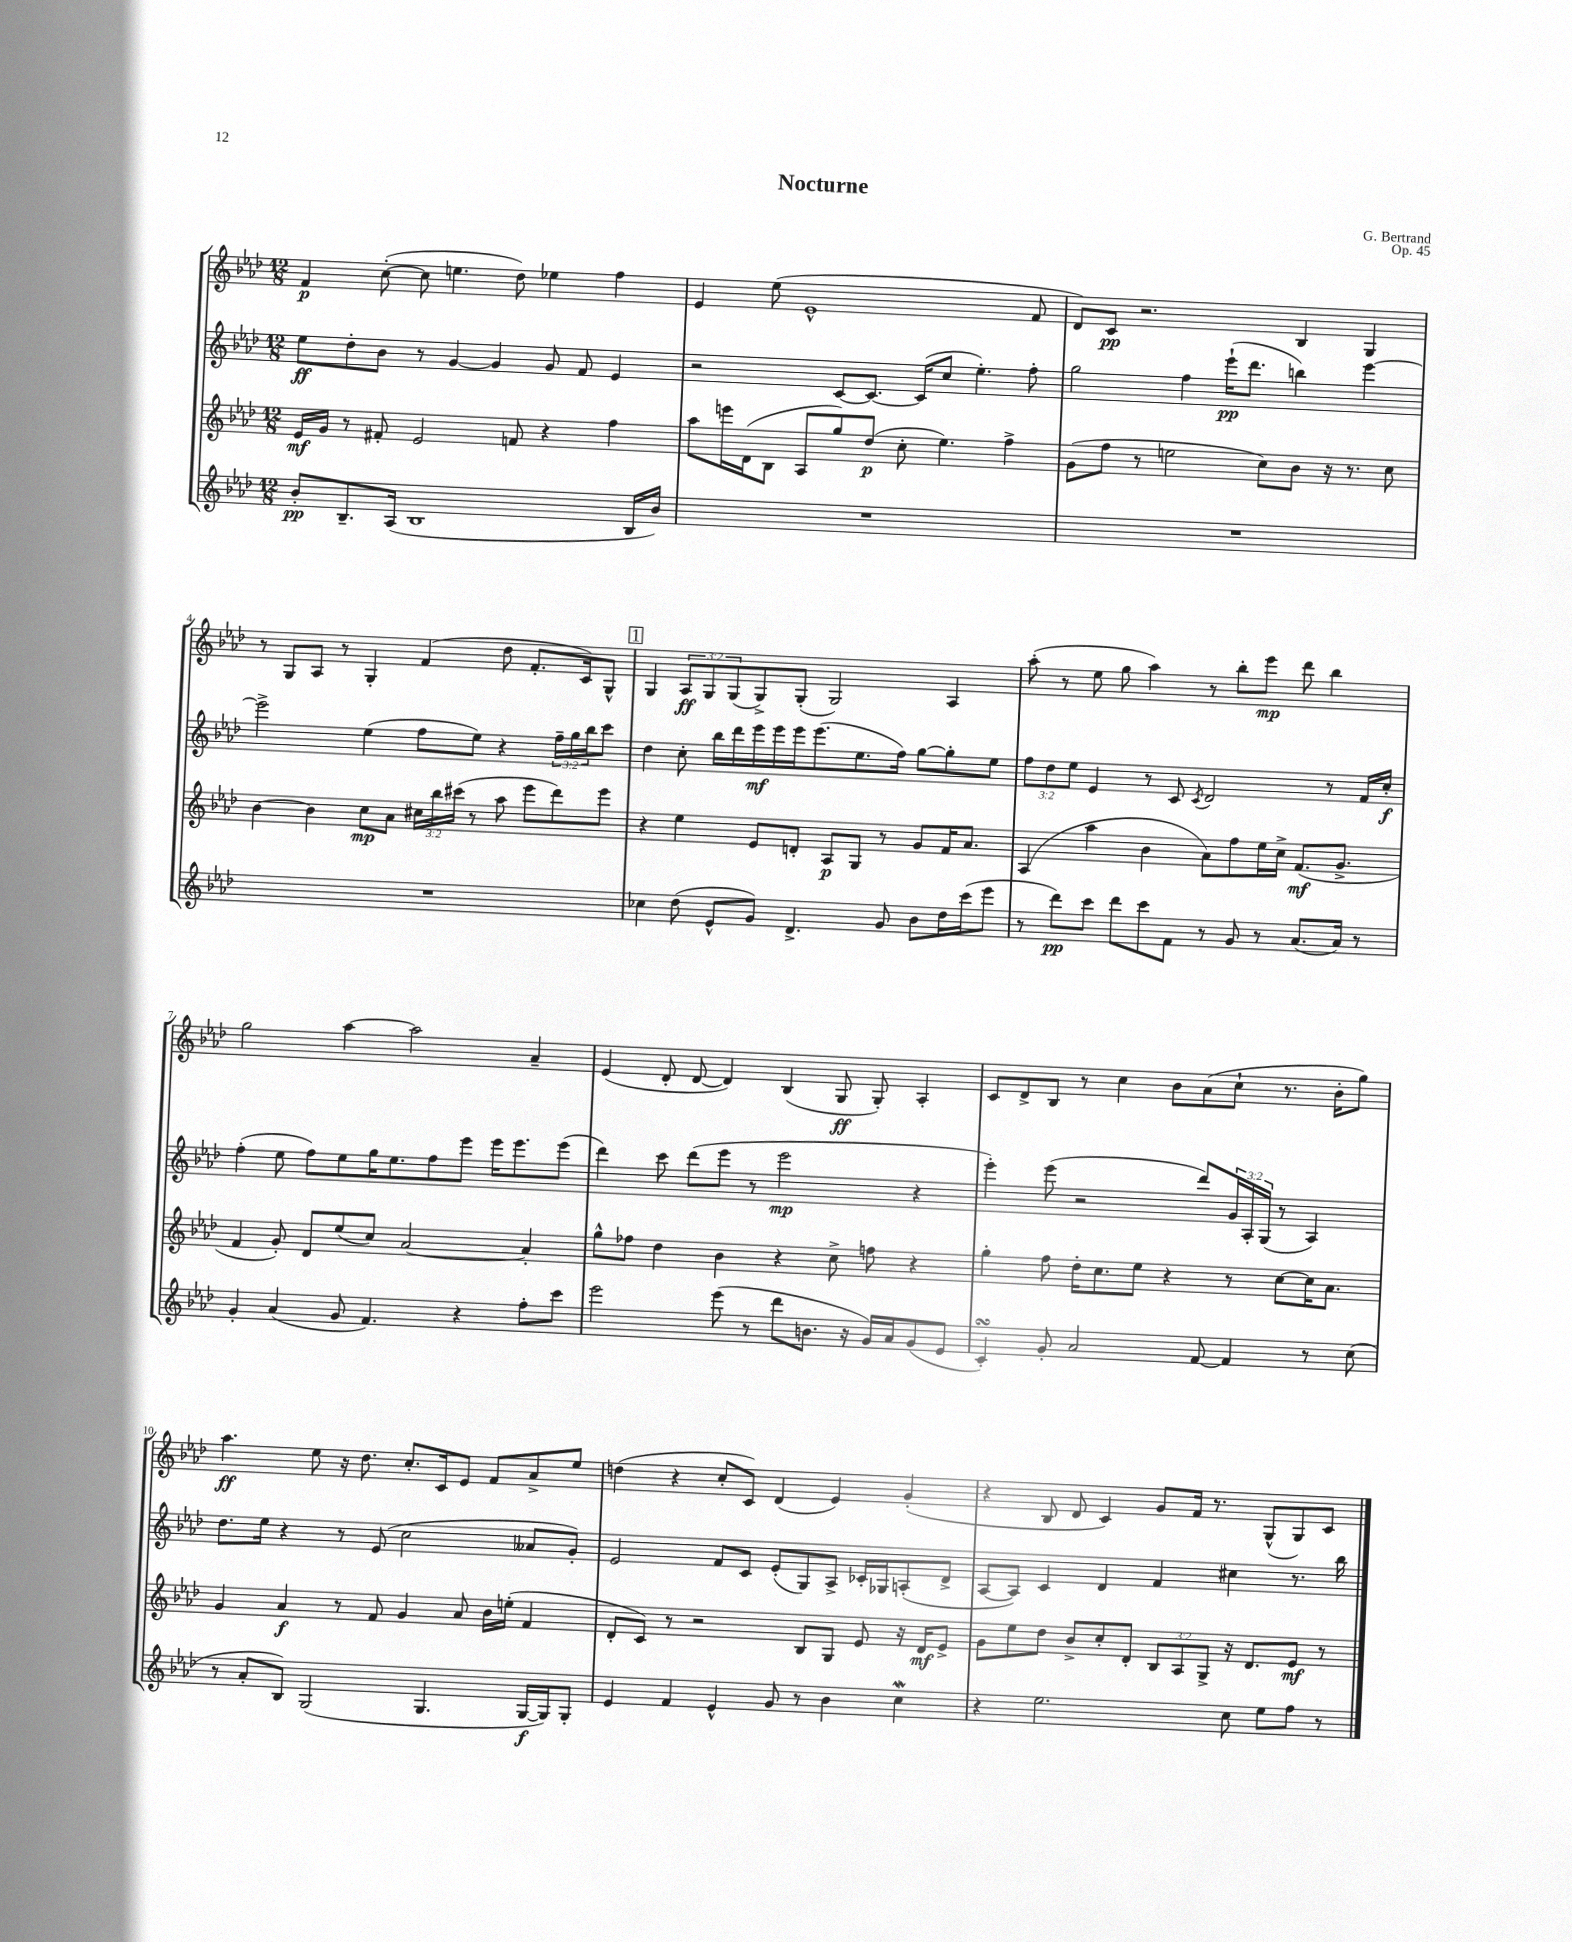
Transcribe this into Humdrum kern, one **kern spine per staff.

**kern	**dynam	**kern	**dynam	**kern	**dynam	**kern	**dynam
*part4	*part4	*part3	*part3	*part2	*part2	*part1	*part1
*staff4	*staff4	*staff3	*staff3	*staff2	*staff2	*staff1	*staff1
*clefG2	*	*clefG2	*	*clefG2	*	*clefG2	*
*k[b-e-a-d-]	*	*k[b-e-a-d-]	*	*k[b-e-a-d-]	*	*k[b-e-a-d-]	*
*M12/8	*	*M12/8	*	*M12/8	*	*M12/8	*
=1	=1	=1	=1	=1	=1	=1	=1
8b-'/L	pp	16e-/LL	mf	8ee-\L	ff	4f/	p
.	.	16g/JJ	.	.	.	.	.
8.B-~/	.	8r	.	8dd-'\	.	.	.
.	.	8f#X'/	.	8b-\J	.	([8cc'\	.
(16A-/Jk	.	.	.	.	.	.	.
1B-	.	2e-/	.	8r	.	8cc\]	.
.	.	.	.	[4g/	.	4.een\	.
.	.	.	.	4g/]	.	.	.
.	.	8fn/	.	.	.	8dd-\)	.
.	.	4r	.	8g/	.	4ee-X\	.
.	.	.	.	8f/	.	.	.
.	.	4ff\	.	4e-/	.	4ff\	.
16B-/LL	.	.	.	.	.	.	.
16b-/JJ)	.	.	.	.	.	.	.
=2	=2	=2	=2	=2	=2	=2	=2
1.r	.	8aa-\L	.	2r	.	4e-/	.
.	.	16eeen\L	.	.	.	.	.
.	.	(16d-\J	.	.	.	.	.
.	.	8B-\J	.	.	.	(8ee-\	.
.	.	8A-/L	.	.	.	1e-^^	.
.	.	8gg/)	.	[8c/L	.	.	.
.	.	(8dd-/J	p	8.c/J_	.	.	.
.	.	8cc'\	.	.	.	.	.
.	.	.	.	(16c/KL]	.	.	.
.	.	4.ee-\)	.	8cc/J	.	.	.
.	.	.	.	4.ee-'\)	.	.	.
.	.	4ff^\	.	.	.	.	.
.	.	.	.	8ff'\	.	8f/	.
=3	=3	=3	=3	=3	=3	=3	=3
1.r	.	(8g\L	.	2gg\	.	8d-/L)	.
.	.	8ff\J	.	.	.	8c/J	pp
.	.	8r	.	.	.	2.r	.
.	.	2een\	.	.	.	.	.
.	.	.	.	4ff\	.	.	.
.	.	.	.	(16eee-`\KL	pp	.	.
.	.	.	.	8.ddd-\J	.	.	.
.	.	8cc\L)	.	.	.	.	.
.	.	8b-\J	.	4bbn\)	.	4B-/	.
.	.	16r	.	.	.	.	.
.	.	8.r	.	.	.	.	.
.	.	.	.	[4eee-\	.	4G/	.
.	.	8cc\	.	.	.	.	.
!!LO:LB:g=z
=4	=4	=4	=4	=4	=4	=4	=4
1.r	.	[4b-\	.	2eee-^\]	.	8r	.
.	.	.	.	.	.	8G/L	.
.	.	4b-\]	.	.	.	8A-/J	.
.	.	.	.	.	.	8r	.
.	.	8cc\L	mp	(4ee-\	.	4G'/	.
.	.	8a-\J	.	.	.	.	.
.	.	24cc#X\LL	.	8ff\L	.	(4f/	.
.	.	24bb-\	.	.	.	.	.
.	.	(24ccc#X\JJ	.	.	.	.	.
.	.	8r	.	8ee-\J)	.	.	.
.	.	8aa-\	.	4r	.	8dd-\	.
.	.	8eee-\L	.	.	.	8.f'/L	.
.	.	8ddd-\)	.	24ff~\LL	.	.	.
.	.	.	.	24gg\	.	.	.
.	.	.	.	.	.	16c/k)	.
.	.	.	.	24bb-\J	.	.	.
.	.	8eee-\J	.	8ccc\J	.	8G^^/J	.
!!LO:REH:place=s1:t=1
=5	=5	=5	=5	=5	=5	=5	=5
4cc-X\	.	4r	.	4dd-\	.	4G/	.
(8dd-\	.	4ee-\	.	8cc'\	.	12A-/L	ff
.	.	.	.	.	.	12G/	.
8e-^^/L	.	.	.	16bb-\LL	.	.	.
.	.	.	.	.	.	(12G/	.
.	.	.	.	16ddd-\	.	.	.
8g/J)	.	8e-/L	.	16eee-\	mf	8G^/)	.
.	.	.	.	16eee-\	.	.	.
4.d-^/	.	8dn'/J	.	16eee-\J	.	(8G'/J	.
.	.	.	.	(8.eee-\	.	.	.
.	.	8A-/L	p	.	.	2G/)	.
.	.	8G/J	.	8.ee-\	.	.	.
8g/	.	8r	.	.	.	.	.
.	.	.	.	16ff\Jk)	.	.	.
8b-\L	.	8g/L	.	[8gg\L	.	.	.
16dd-\L	.	16f/K	.	8gg'\]	.	4A-/	.
(16ccc\J	.	8.a-/J	.	.	.	.	.
8eee-\J	.	.	.	8ee-\J	.	.	.
=6	=6	=6	=6	=6	=6	=6	=6
8r	.	(4A-/	.	12ff\L	.	(8aa-'\	.
.	.	.	.	12dd-\	.	.	.
8ddd-\L)	pp	.	.	.	.	8r	.
.	.	.	.	12ee-\J	.	.	.
8ccc\J	.	4aa-\	.	4e-/	.	8ee-\	.
8ddd-\L	.	.	.	.	.	8gg\	.
8ccc\	.	4b-\	.	8r	.	4aa-\)	.
8f\J	.	.	.	8c/	.	.	.
.	.	.	.	8qc/	.	.	.
8r	.	8a-\L)	.	2d-/	.	8r	.
8g/	.	8ff\	.	.	.	8bb-'\L	.
8r	.	16ee-\L	.	.	.	8eee-\J	mp
.	.	16cc^\JJ	.	.	.	.	.
(8.a-/L	.	(8.f/L	mf	.	.	8ddd-\	.
.	.	.	.	8r	.	4bb-\	.
16a-/Jk)	.	8.g^/J	.	.	.	.	.
8r	.	.	.	16f/LL	.	.	.
.	.	.	.	16cc'/JJ	f	.	.
!!LO:LB:g=z
=7	=7	=7	=7	=7	=7	=7	=7
4g'/	.	4f/	.	(4ff'\	.	2gg\	.
(4a-/	.	8g'/)	.	8ee-\	.	.	.
.	.	8d-/L	.	8ff\L)	.	.	.
8g/	.	(8ee-/	.	8ee-\	.	[4aa-\	.
4.f/)	.	8cc/J)	.	16gg\K	.	.	.
.	.	.	.	8.ee-\	.	.	.
.	.	[2a-/	.	.	.	2aa-\]	.
.	.	.	.	8ff\	.	.	.
4r	.	.	.	8eee-\J	.	.	.
.	.	.	.	16eee-\KL	.	.	.
.	.	.	.	8.eee-\	.	.	.
8ff'\L	.	4a-'/]	.	.	.	4a-~/	.
8ccc\J	.	.	.	(8eee-\J	.	.	.
=8	=8	=8	=8	=8	=8	=8	=8
2eee-\	.	8gg^^\L	.	4ddd-\)	.	(4e-/	.
.	.	8ff-X\J	.	.	.	.	.
.	.	4dd-\	.	8ccc\	.	8d-'/	.
.	.	.	.	(8ddd-\L	.	[8d-/	.
(8eee-\	.	4b-\	.	8eee-\J	.	4d-/])	.
8r	.	.	.	8r	.	.	.
8ddd-\L	.	4r	.	2eee-\	mp	(4B-/	.
8.bn\J	.	.	.	.	.	.	.
.	.	8cc^\	.	.	.	8G/	ff
16r	.	.	.	.	.	.	.
16g/LL)	.	8ffn\	.	.	.	8G'/)	.
16a-/J	.	.	.	.	.	.	.
(8g/	.	4r	.	4r	.	4A-'/	.
8e-/J	.	.	.	.	.	.	.
=9	=9	=9	=9	=9	=9	=9	=9
4csSsS'/)	.	4gg'\	.	4eee-'\)	.	8c/L	.
.	.	.	.	.	.	8d-^/	.
8g'/	.	8ff\	.	(8eee-\	.	8B-/J	.
2a-/	.	16dd-'\KL	.	2r	.	8r	.
.	.	8.cc\	.	.	.	.	.
.	.	.	.	.	.	4cc\	.
.	.	8ee-\J	.	.	.	.	.
.	.	4r	.	.	.	8b-\L	.
[8f/	.	.	.	8ddd-/L)	.	(8a-\	.
4f/]	.	8r	.	24g/L	.	8cc`\J	.
.	.	.	.	24A-'/	.	.	.
.	.	.	.	(24G/JJ	.	.	.
.	.	[8cc\L	.	8r	.	8.r	.
8r	.	16cc\K]	.	4A-/)	.	.	.
.	.	8.a-\J	.	.	.	16b-'\KL	.
(8cc\	.	.	.	.	.	8gg\J)	.
!!LO:LB:g=z
=10	=10	=10	=10	=10	=10	=10	=10
8r	.	4g/	.	8.dd-\L	.	4.aa-\	ff
8a-'/L	.	.	.	.	.	.	.
.	.	.	.	16ee-\Jk	.	.	.
8B-/J)	.	4a-/	f	4r	.	.	.
(2G/	.	.	.	.	.	8ee-\	.
.	.	8r	.	8r	.	16r	.
.	.	.	.	.	.	8.dd-\	.
.	.	8f/	.	(8e-/	.	.	.
.	.	4g/	.	2cc\	.	8.cc'/L	.
4.G/	.	.	.	.	.	.	.
.	.	.	.	.	.	16c/k	.
.	.	8a-/	.	.	.	8e-/J	.
.	.	16b-\LL	.	.	.	8f/L	.
.	.	(16een'\JJ	.	.	.	.	.
[16G/LL	f	4f/	.	8a--X/L	.	8a-^/	.
16G/J])	.	.	.	.	.	.	.
8G'/J	.	.	.	8g'/J)	.	8ee-/J	.
=11	=11	=11	=11	=11	=11	=11	=11
4e-/	.	8d-'/L	.	2e-/	.	(4ddn\	.
.	.	8c/J)	.	.	.	.	.
4f/	.	8r	.	.	.	4r	.
.	.	2r	.	.	.	.	.
4e-^^/	.	.	.	8f/L	.	8cc'/L	.
.	.	.	.	8c/J	.	8c/J)	.
8g/	.	.	.	(8e-'/L	.	(4d-/	.
8r	.	8B-/L	.	8G/)	.	.	.
4b-\	.	8G/J	.	8A-^/J	.	4e-/)	.
.	.	8e-/	.	16c-X'/LL	.	.	.
.	.	.	.	16G-X/J	.	.	.
4ccW\	.	16r	.	(8An'/	.	(4g'/	.
.	.	16d-/KL	mf	.	.	.	.
.	.	8e-^/J	.	8d-^/J	.	.	.
=12	=12	=12	=12	=12	=12	=12	=12
4r	.	8g\L	.	[8A-/L	.	4r	.
.	.	8ee-\	.	8A-/J])	.	.	.
2.ee-\	.	8dd-\J	.	4c/	.	8B-/	.
.	.	8b-^/L	.	.	.	8d-/	.
.	.	8cc'/	.	4d-/	.	4c/)	.
.	.	8d-'/J	.	.	.	.	.
.	.	12B-/L	.	4f/	.	8g/L	.
.	.	12A-/	.	.	.	.	.
.	.	.	.	.	.	16f/Jk	.
.	.	12G^/J	.	.	.	.	.
.	.	.	.	.	.	8.r	.
8cc\	.	16r	.	4cc#X\	.	.	.
.	.	8.d-/L	.	.	.	.	.
8ee-\L	.	.	.	.	.	(8G^^/L	.
8ff\J	.	8e-/J	mf	8.r	.	8G/)	.
8r	.	8r	.	.	.	8c/J	.
.	.	.	.	16bb-\	.	.	.
==	==	==	==	==	==	==	==
*-	*-	*-	*-	*-	*-	*-	*-
